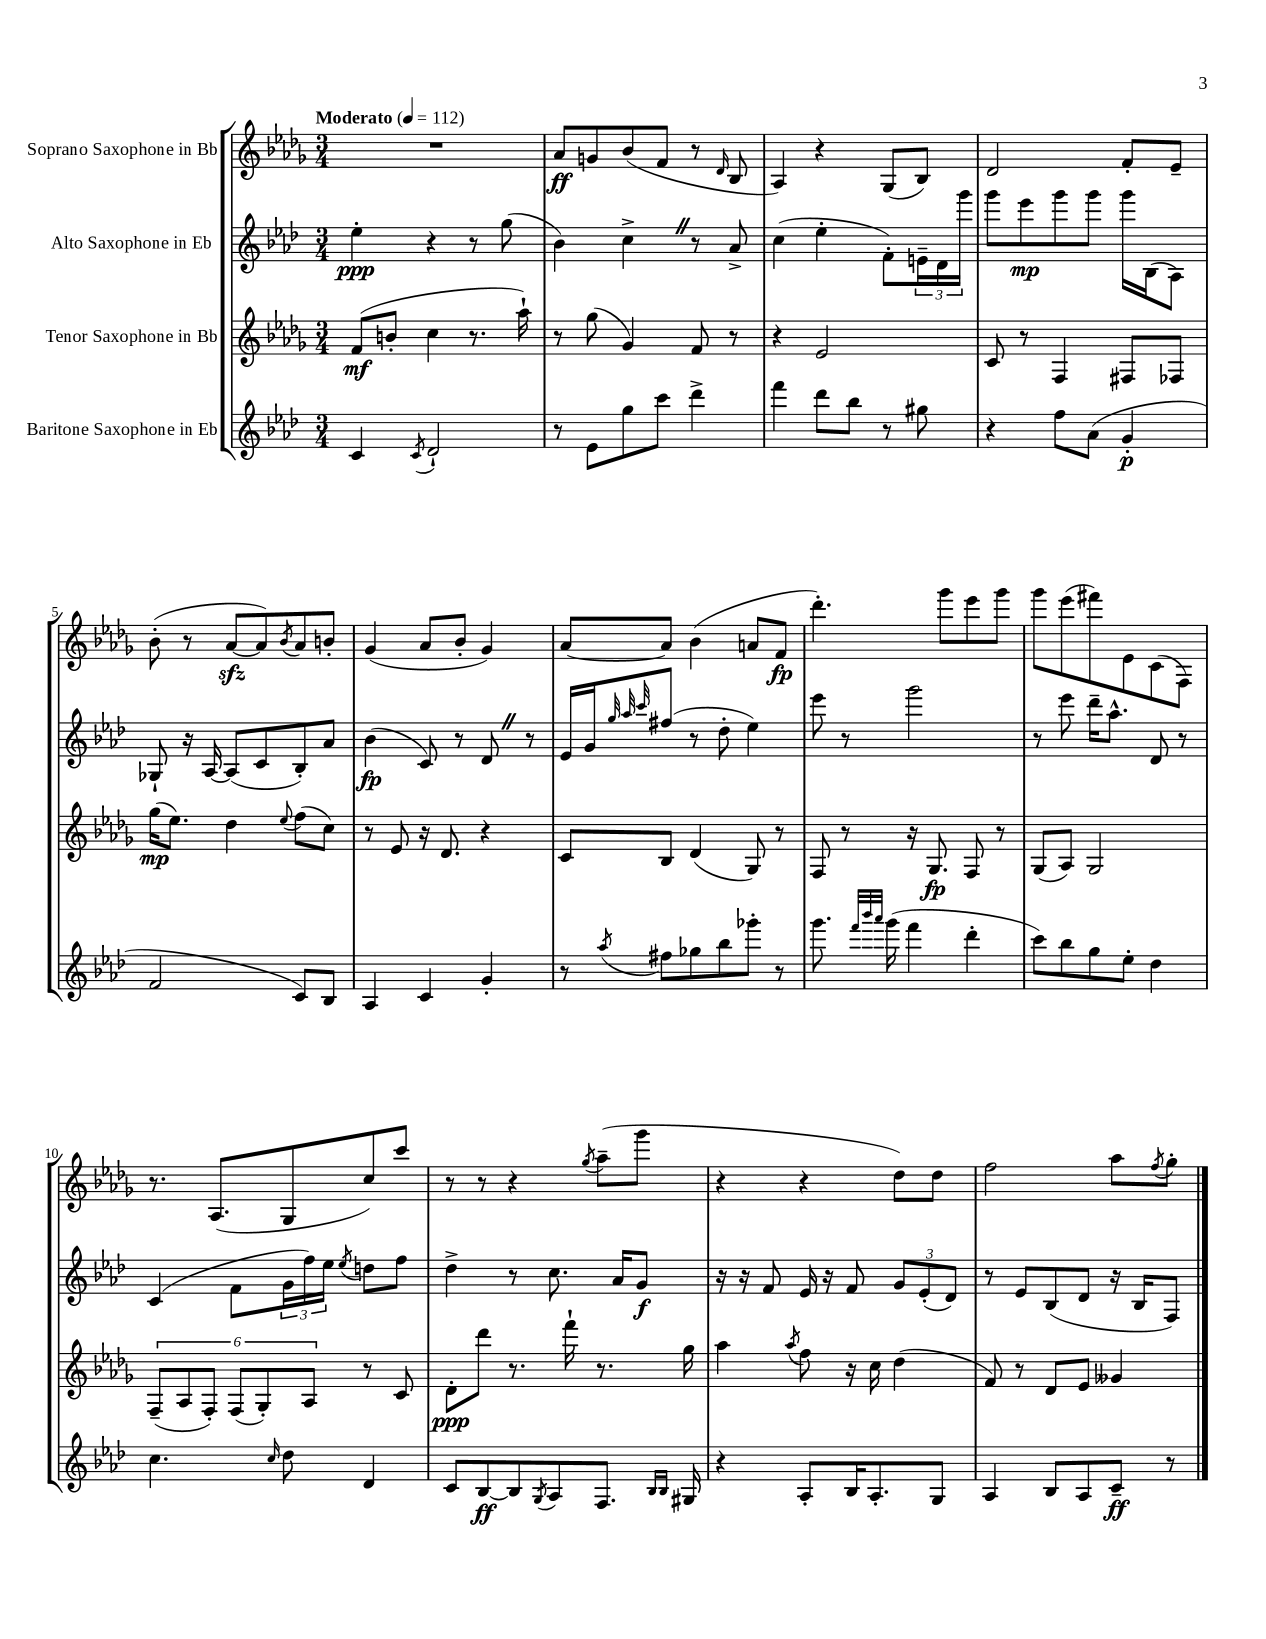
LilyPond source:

<<
\new StaffGroup <<
\new Staff = "s0" \with { instrumentName = "Soprano Saxophone in Bb" } {
    \clef treble \key des \major \numericTimeSignature \time 3/4 \tempo "Moderato" 4 = 112
    R2. |
    aes'8\ff g'8 bes'8( f'8 r8 \grace { des'16 } bes8 |
    aes4) r4 ges8( bes8) |
    des'2 f'8-. ees'8-- |
    bes'8-.( r8 aes'8~\sfz aes'8) \acciaccatura { bes'8 } aes'8 b'8-. |
    ges'4( aes'8 bes'8-. ges'4) |
    aes'8~ aes'8 bes'4( a'8 f'8\fp |
    des'''4.-.) ges'''8 ees'''8 ges'''8 |
    ges'''8 ees'''8( fis'''8) ees'8 c'8( f8) |
    r8. aes8.( ges8 c''8) c'''8 |
    r8 r8 r4 \acciaccatura { ges''8 } aes''8--( ges'''8 |
    r4 r4 des''8) des''8 |
    f''2 aes''8 \acciaccatura { f''8 } ges''8-. \bar "|." |
}
\new Staff = "s1" \with { instrumentName = "Alto Saxophone in Eb" } {
    \clef treble \key aes \major \numericTimeSignature \time 3/4
    ees''4-.\ppp r4 r8 g''8( |
    bes'4) c''4-> \once \override BreathingSign.text = \markup { \musicglyph "scripts.caesura.straight" } \breathe r8 aes'8-> |
    c''4( ees''4-. f'8-.) \tuplet 3/2 { e'16-- des'16 g'''16 } |
    g'''8 ees'''8\mp g'''8 g'''8 g'''16 bes16( aes8) |
    ges8-! r16 aes16~ aes8( c'8 bes8-.) aes'8 |
    bes'4\fp( c'8) r8 des'8 \once \override BreathingSign.text = \markup { \musicglyph "scripts.caesura.straight" } \breathe r8 |
    ees'16 g'16 \grace { g''32 aes''32 c'''32 } fis''8( r8 des''8-. ees''4) |
    ees'''8 r8 g'''2 |
    r8 ees'''8 des'''16-- aes''8.-^ des'8 r8 |
    c'4( f'8 \tuplet 3/2 { g'16 f''16) ees''16 } \acciaccatura { ees''8 } d''8 f''8 |
    des''4-> r8 c''8. aes'16 g'8\f |
    r16 r16 f'8 ees'16 r16 f'8 \tuplet 3/2 { g'8 ees'8-.( des'8) } |
    r8 ees'8 bes8( des'8 r16 bes16 f8) \bar "|." |
}
\new Staff = "s2" \with { instrumentName = "Tenor Saxophone in Bb" } {
    \clef treble \key des \major \numericTimeSignature \time 3/4
    f'8\mf( b'8-. c''4 r8. aes''16-!) |
    r8 ges''8( ges'4) f'8 r8 |
    r4 ees'2 |
    c'8 r8 f4 fis8 fes8 |
    ges''16\mp( ees''8.) des''4 \appoggiatura { ees''8 } f''8( c''8) |
    r8 ees'8 r16 des'8. r4 |
    c'8 bes8 des'4( ges8) r8 |
    f8 r8 r16 ges8.\fp f8 r8 |
    ges8( aes8) ges2 |
    \tuplet 6/4 { f8--( aes8 f8-.) f8( ges8-.) aes8 } r8 c'8 |
    des'8-.\ppp des'''8 r8. f'''16-! r8. ges''16 |
    aes''4 \acciaccatura { aes''8 } f''8 r16 c''16 des''4( |
    f'8) r8 des'8 ees'8 geses'4 \bar "|." |
}
\new Staff = "s3" \with { instrumentName = "Baritone Saxophone in Eb" } {
    \clef treble \key aes \major \numericTimeSignature \time 3/4
    c'4 \acciaccatura { c'8 } des'2-! |
    r8 ees'8 g''8 c'''8 des'''4-> |
    f'''4 des'''8 bes''8 r8 gis''8 |
    r4 f''8 aes'8( g'4-.\p |
    f'2 c'8) bes8 |
    aes4 c'4 g'4-. |
    r8 \acciaccatura { aes''8 } fis''8 ges''8 bes''8 ges'''8-. r8 |
    g'''8. \grace { f'''32 bes'''32 aes'''32 } g'''16( f'''4 des'''4-. |
    c'''8) bes''8 g''8 ees''8-. des''4 |
    c''4. \grace { c''16 } des''8 des'4 |
    c'8 bes8~\ff bes8 \acciaccatura { g8 } aes8 f8. \grace { bes16 bes16 } gis16 |
    r4 aes8-. bes16 aes8.-. g8 |
    aes4 bes8 aes8 c'8--\ff r8 \bar "|." |
}
>>
>>
